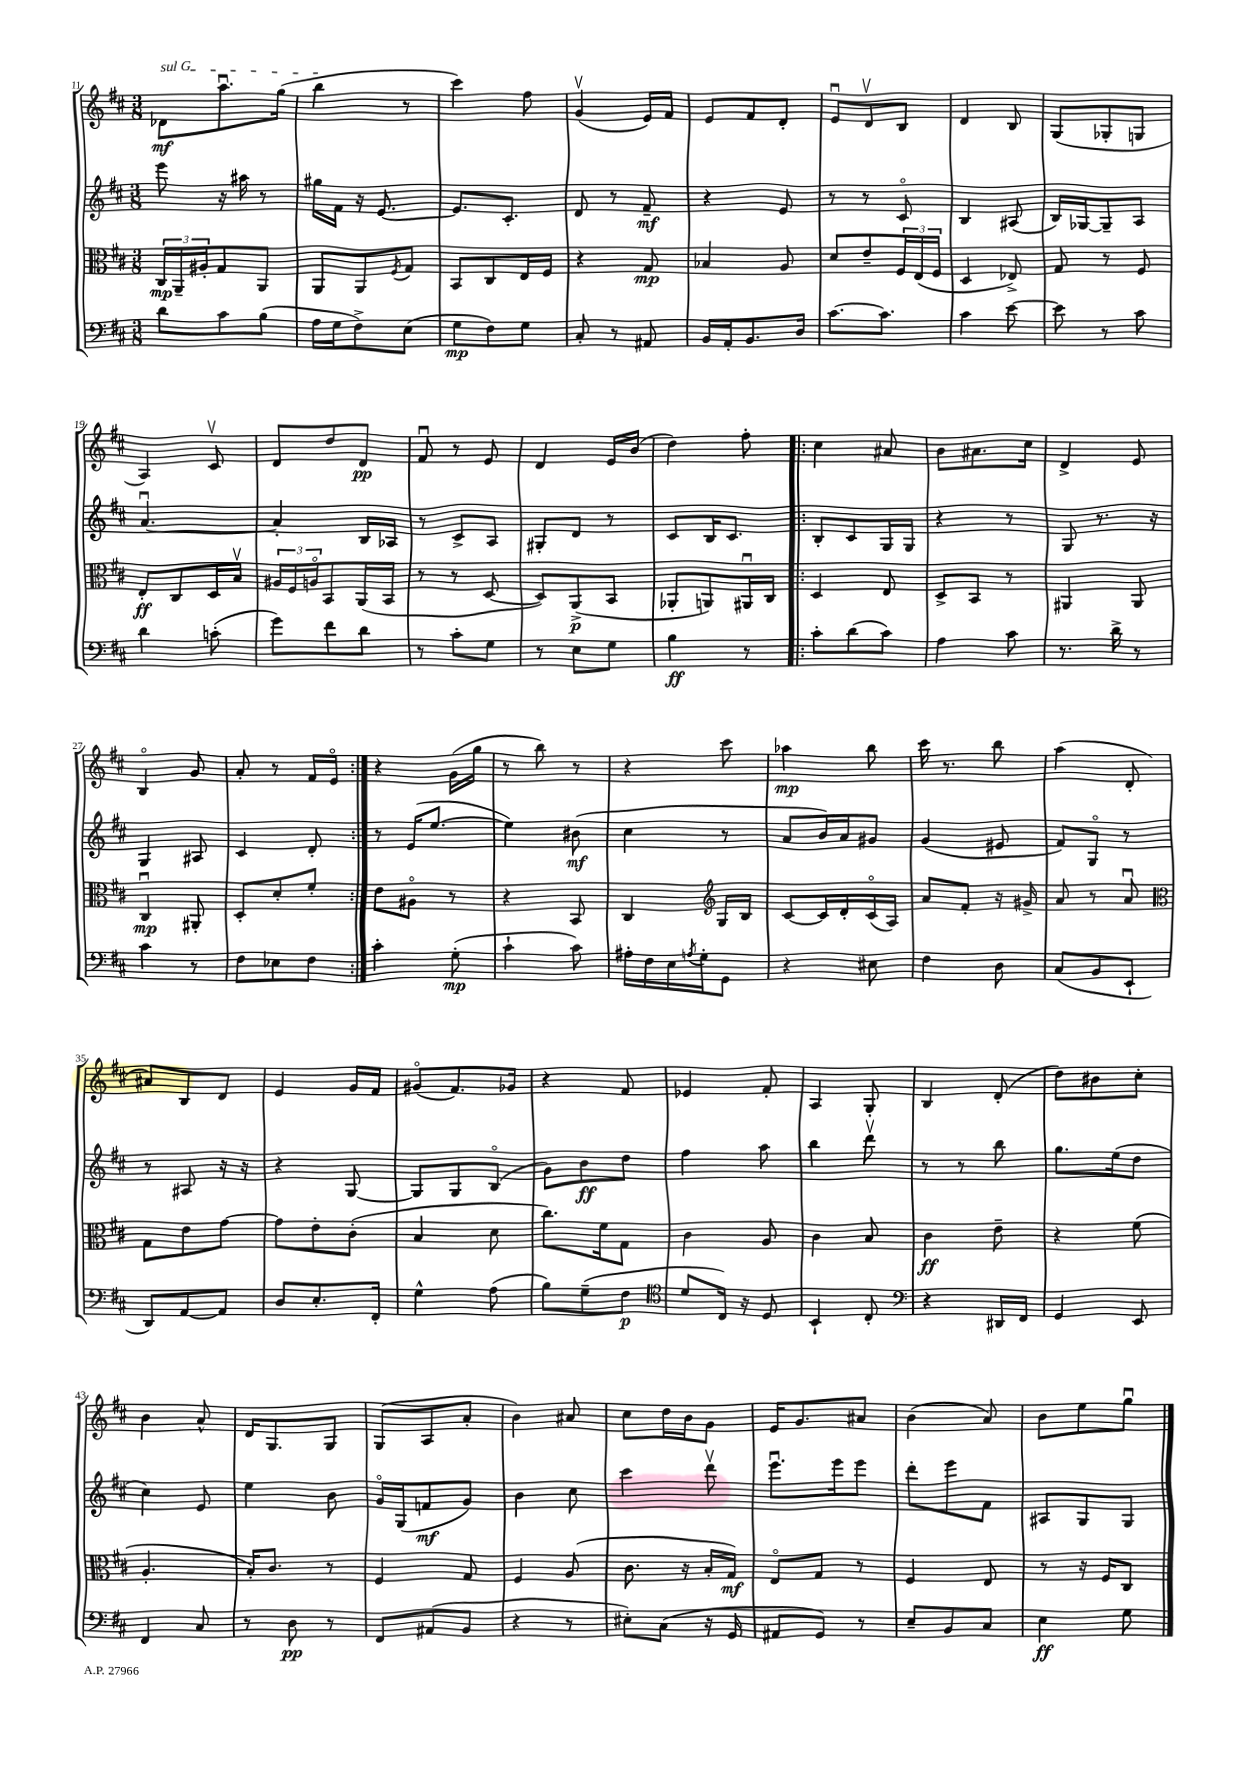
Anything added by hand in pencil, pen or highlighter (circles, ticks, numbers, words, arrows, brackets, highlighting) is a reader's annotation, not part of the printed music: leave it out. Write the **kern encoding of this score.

**kern	**kern	**kern	**kern
*staff4	*staff3	*staff2	*staff1
*clefF4	*clefC3	*clefG2	*clefG2
*k[f#c#]	*k[f#c#]	*k[f#c#]	*k[f#c#]
*M3/8	*M3/8	*M3/8	*M3/8
8d\L	24C#/LL	8eee\	8d-\L
.	24AA~/	.	.
.	24A#'/J	.	.
8c#\	8G/	16r	8.aau\
.	.	16aa#\	.
(8B\J	8AA/J	8r	.
.	.	.	(16gg\Jk
=	=	=	=
16A\LL	8AA/L	16gg#\LL	4bb\
16G\J	.	16f#\JJ	.
8F#^\)	8AA/	16r	.
.	.	[8.e/	.
.	8qF#/	.	.
(8E\J	8G/J	.	8r
=	=	=	=
8G\L	8BB/L	8.e/]L	4ccc#\)
8F#\)	8C#/	.	.
.	.	8.c#'/J	.
8G\J	16E/L	.	8ff#\
.	16F#/JJ	.	.
=	=	=	=
8C#'/	4r	8d/	(4gv/
8r	.	8r	.
8AA#/	8G/	8f#~/	16e/LL)
.	.	.	16f#/JJ
=	=	=	=
16BB/LL	4B-/	4r	8e/L
16AA'/J	.	.	.
8.BB/	.	.	8f#/
.	8A/	8e/	8d'/J
16D/Jk	.	.	.
=	=	=	=
[8.c#\L	8d/L	8r	8eu/L
.	8e~/	8r	8dv/
8.c#\]J	.	.	.
.	24F#/L	8c#o/	8B/J
.	(24E/	.	.
.	24F#/JJ	.	.
=	=	=	=
4c#\	4D/	4B/	4d/
[8e\	8E-^/)	(8A#/	8B/
=	=	=	=
8e\]	8G/	16B/LL)	(8G/L
.	.	[16G-/J	.
8r	8r	8G-~/]	8G-'/
8c#\	8F#/	8A/J	8G/J
=	=	=	=
4d\	8E'/L	[4.au/	4A/)
.	8C#/	.	.
(8c'\	16D/L	.	8c#v/
.	16Bv/JJ	.	.
=	=	=	=
8g\L)	24A#/LL	4a'/]	8d/L
.	24F#/	.	.
.	24Ao/J	.	.
8f#\	8BB/	.	8dd/
8d\J	(16AA/L	16B/LL	8d/J
.	16BB/JJ	16A-/JJ	.
=	=	=	=
8r	8r	8r	8f#u/
8c#'\L	8r	8c#^/L	8r
8G\J	[8D/	8A/J	8e/
=	=	=	=
8r	8D/]L)	8G#'/L	4d/
8E\L	(8AA^/	8d/J	.
8G\J	8BB/J	8r	16e/LL
.	.	.	(16b/JJ
=	=	=	=
4B\	8AA-'/L	8c#/L	4dd\)
.	8AA/)	16B/K	.
.	.	8.c#/J	.
8r	16AA#u/L	.	8ff#'\
.	16C#/JJ	.	.
=!|:	=!|:	=!|:	=!|:
8c#'\L	4D/	8B'/L	4cc#\
(8d\	.	8c#/	.
8c#\J)	8E/	16G/L	8a#/
.	.	16G/JJ	.
=	=	=	=
4A\	8D^/L	4r	8b\L
.	8BB/J	.	8.a#\
8c#\	8r	8r	.
.	.	.	16cc#\Jk
=	=	=	=
8.r	4AA#/	8G/	4d^/
.	.	8.r	.
16d^\	.	.	.
8r	8AA#/	.	8e/
.	.	16r	.
=	=	=	=
4c#\	4C#u/	4G/	4Bo/
8r	8AA#'/	8A#/	8g/
=	=	=	=
8F#\L	8D'/L	4c#/	8a'/
8E-\	8d'/	.	8r
8F#\J	8f#'/J	8d'/	16f#/LL
.	.	.	16eo/JJ
=:|!	=:|!	=:|!	=:|!
4c#'\	8e\L	8r	4r
.	8A#o\J	(16e/LK	.
.	.	[8.ee/J	.
(8G'\	8r	.	(16g\LL
.	.	.	16gg\JJ
=	=	=	=
4c#`\	4r	4ee\])	8r
.	.	.	8bb\)
8c#\)	8BB/	(8b#\	8r
=	=	=	=
16A#'\LL	4C#/	4cc#\	4r
16F#\	.	.	.
16E\	.	.	.
8qA/	.	.	.
16G'\J	.	.	.
*	*clefG2	*	*
8GG\J	16G/LL	8r	8ccc#\
.	16B/JJ	.	.
=	=	=	=
4r	[8c#/L	8a/L	4aa-\
.	16c#/]L	16b/L)	.
.	16d'/	16a/J	.
8E#\	(16c#o/	8g#/J	8bb\
.	16A/JJ)	.	.
=	=	=	=
4F#\	8a/L	(4g/	16ccc#\
.	.	.	8.r
.	8f#'/J	.	.
8D\	16r	8e#/	8bb\
.	16g#^/	.	.
=	=	=	=
(8C#/L	8a/	8f#/L)	(4aa\
8BB/	8r	8Go/J	.
8EE`/J	8au/	8r	8d'/
=	=	=	=
*	*clefC3	*	*
8DD/L)	8G\L	8r	8a#/L)
[8AA/	8e\	8A#/	8B/
8AA/]J	[8g\J	16r	8d/J
.	.	16r	.
=	=	=	=
8D/L	8g\]L	4r	4e/
8.E'/	8e'\	.	.
.	(8c#'\J	[8G/	16g/LL
16FF#'/Jk	.	.	16f#/JJ
=	=	=	=
4G^^\	4B/	8G/]L	(8g#o/L
.	.	8G/	8.f#/)
(8A\	8d\	(8Bo/J	.
.	.	.	16g-/Jk
=	=	=	=
8B\L)	8.cc#\L)	8g\L)	4r
(8G~\	.	8b\	.
.	16f#\k	.	.
8F#\J	8G\J	8dd\J	8f#/
=	=	=	=
*clefC4	*	*	*
8d/L	4c#\	4ff#\	4e-/
16C#/Jk)	.	.	.
16r	.	.	.
8D/	8A/	8aa\	8f#'/
=	=	=	=
4BB`/	4c#\	4bb\	4A/
8C#'/	8B/	8dddv\	8G'/
=	=	=	=
*clefF4	*	*	*
4r	4c#\	8r	4B/
.	.	8r	.
16DD#/LL	8e~\	8bb\	(8d'/
16FF#/JJ	.	.	.
=	=	=	=
4GG/	4r	8.gg\L	8dd\L)
.	.	.	8b#\
.	.	(16ee\k	.
8EE/	(8f#\	8dd\J	8cc#'\J
=	=	=	=
4FF#/	4.A'/	4cc#\)	4b\
8C#/	.	8e/	8a^^/
=	=	=	=
8r	16B'/LK)	4ee\	16d/LK
.	8.c#/J	.	8.G/
8D\	.	.	.
8r	8r	8b\	8G/J
=	=	=	=
8FF#/L	4F#/	16go/LL	(8G/L
.	.	(16G/J	.
(8AA#/	.	8f/	8A/
8BB/J	8G/	8g/J)	8a'/J
=	=	=	=
4r	4F#/	4b\	4b\)
8r	(8A/	8cc#\	8a#/
=	=	=	=
8E#'\L)	8.c#\	4ccc#\	8cc#\L
(8C#\J	.	.	16dd\L
.	16r	.	16b\J
16r	16B'/LL	8dddv\	8g\J
16GG/	16G/JJ)	.	.
=	=	=	=
8AA#/L	8Eo/L	8.eeeu\L	16e/LK
.	.	.	8.g/
8GG/J)	8G/J	.	.
.	.	16eee\k	.
8r	8r	8eee\J	8a#/J
=	=	=	=
8E~/L	4F#/	8ddd'\L	(4b\
8BB/	.	8eee\	.
8C#/J	8E/	8f#\J	8a/)
=	=	=	=
4E\	8r	8A#/L	8b\L
.	16r	8G/	8ee\
.	16F#/LK	.	.
8G\	8C#/J	8G/J	8ggu\J
==	==	==	==
*-	*-	*-	*-
